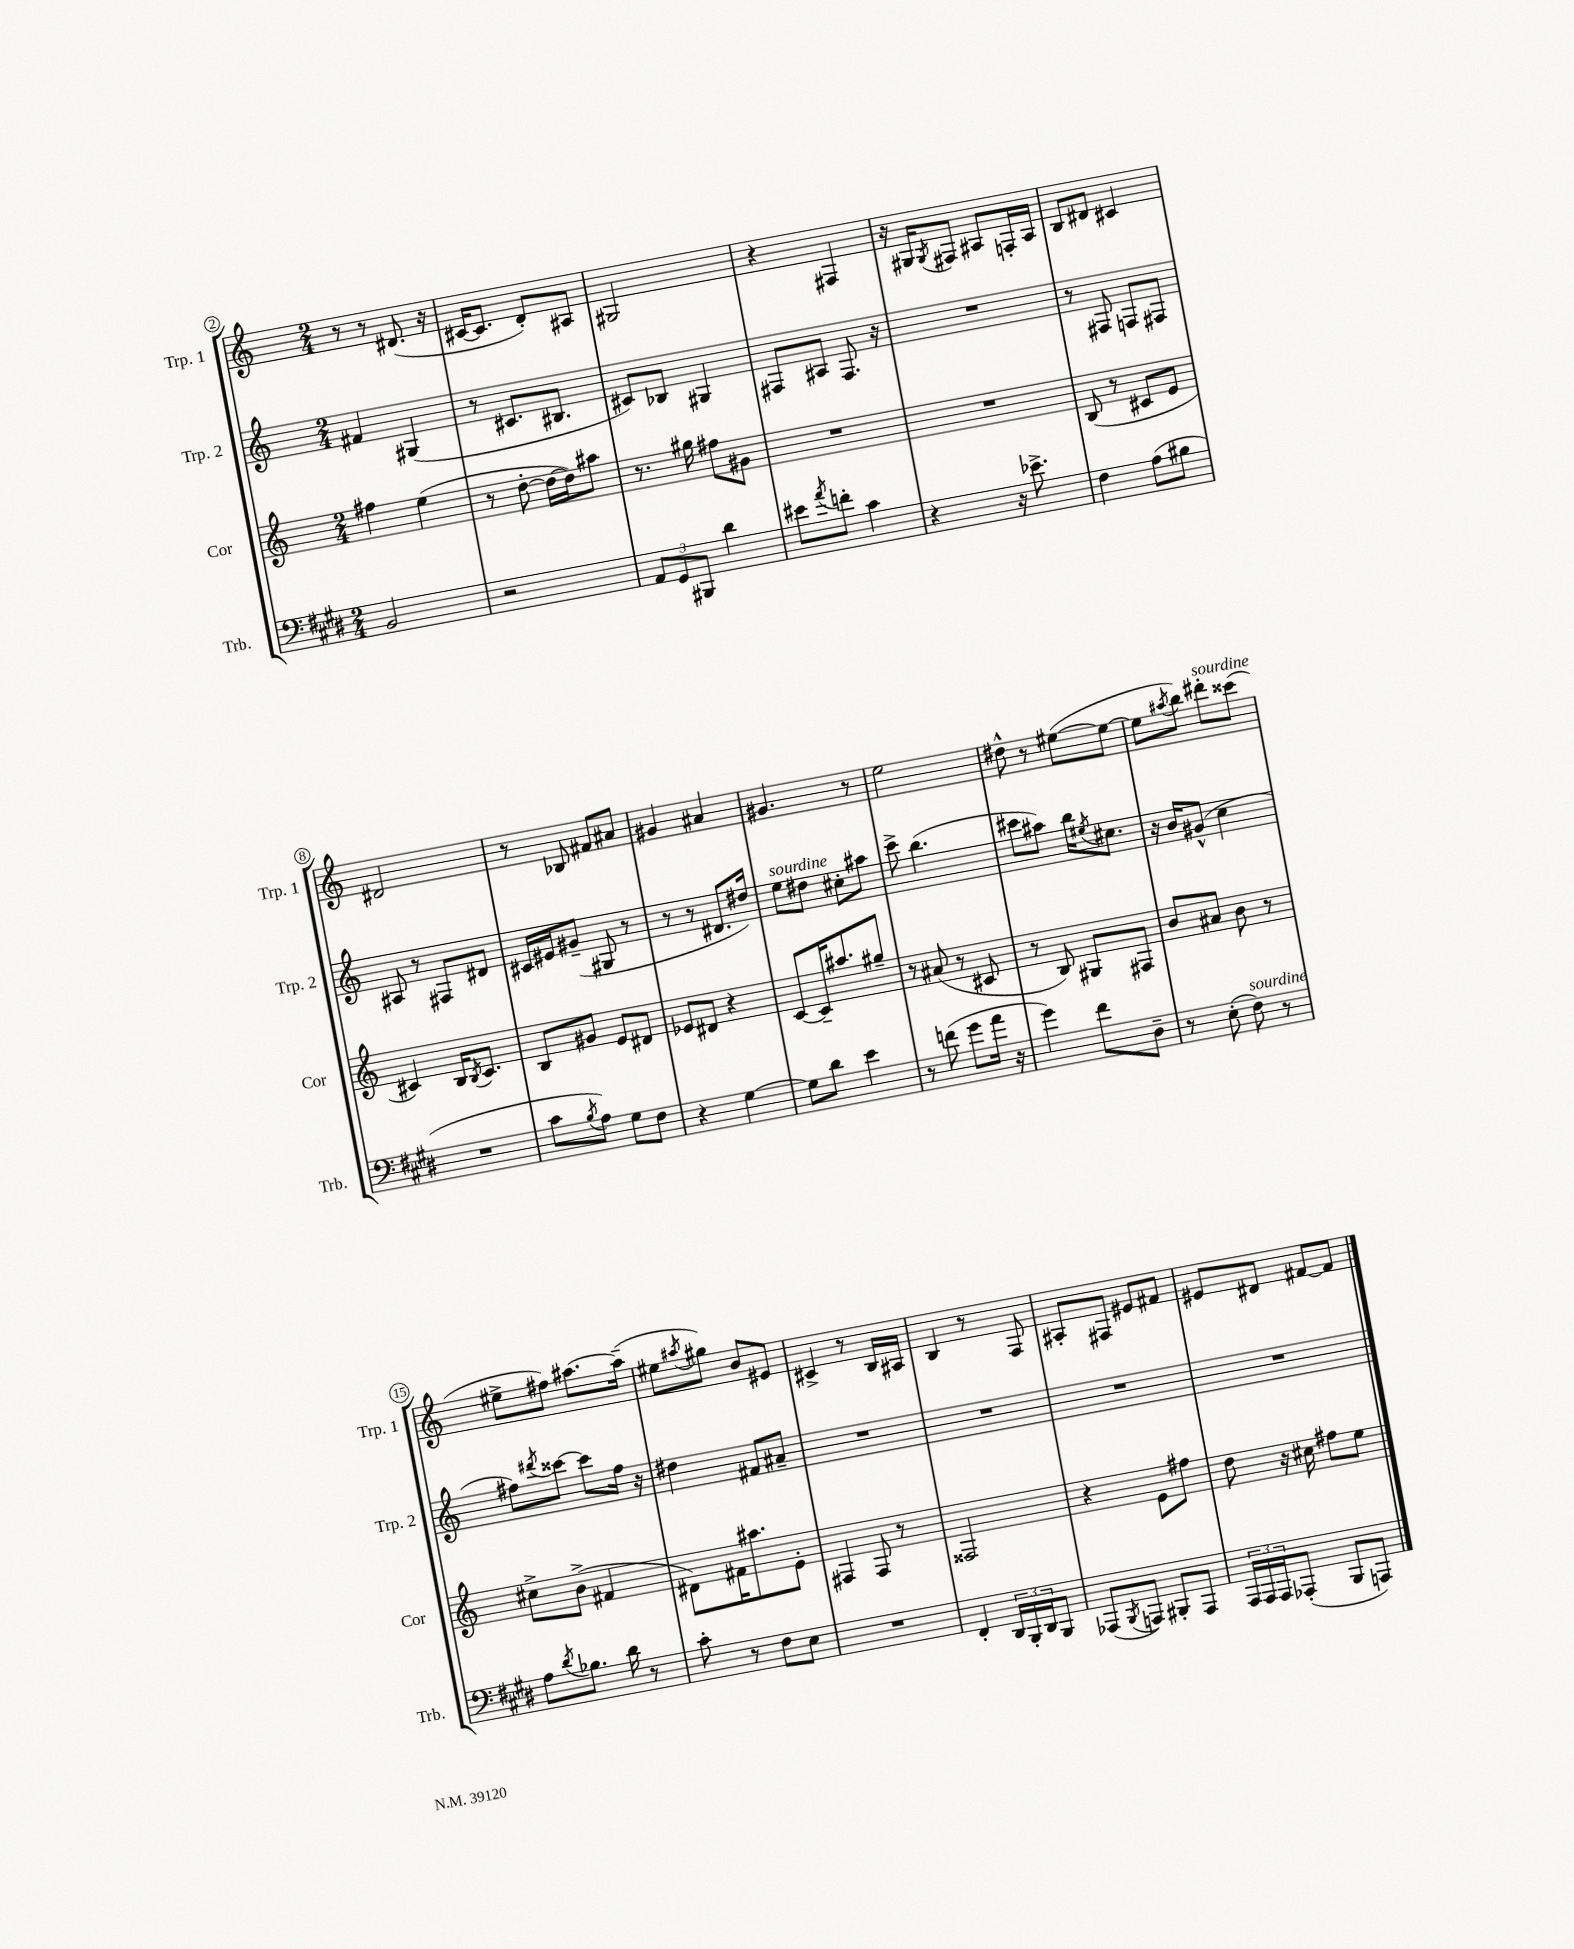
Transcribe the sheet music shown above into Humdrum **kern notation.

**kern	**kern	**kern	**kern
*staff4	*staff3	*staff2	*staff1
*clefF4	*clefG2	*clefG2	*clefG2
*k[f#c#g#d#]	*k[]	*k[]	*k[]
*M2/4	*M2/4	*M2/4	*M2/4
2BB	4ff#	4f#	8r
.	.	.	8r
.	(4ee	(4G#	(8.d#
.	.	.	16r
=	=	=	=
2r	8r	8r	[16c#
.	.	.	8.c#]
.	[8dd'	8.c#	.
.	16dd_	.	8d')
.	16dd])	8.B#	.
.	8aa#	.	8A#
=	=	=	=
12AA	8.r	8c#)	2G#
12GG#	.	.	.
.	.	8B-	.
12BBB#	.	.	.
.	16gg#	.	.
4d#	8ff#	4G#	.
.	8g#	.	.
=	=	=	=
8e#	2r	8F#	4r
8qa	.	.	.
8f'	.	8A#	.
4c#	.	8.F#	4F#
.	.	16r	.
=	=	=	=
4r	2r	2r	16r
.	.	.	16G#
.	.	.	8qG#
.	.	.	8F#
16r	.	.	8A#
8.e-^	.	.	.
.	.	.	16F'
.	.	.	16A#
=	=	=	=
4F#	(8B	8r	8B
.	8r	8F#	8d#
(8A	8c#	8F	4c#
8B#	8e	8F#	.
=	=	=	=
2r	4c#)	8A#	2d#
.	.	8r	.
.	16B	8F#	.
.	8qB	.	.
.	8.c#	.	.
.	.	8d#	.
=	=	=	=
8c#	8B	16c#	8r
.	.	16e#	.
8qB	.	.	.
8A)	8g#	(8g#~	8B-
8G#	8e	8G#	8f#
8F#	8d#	8r	8a#
=	=	=	=
4r	8e-	8r	4g#
.	8d#	8r	.
[4G#	4r	8.d#	4a#
.	.	16dd#)	.
=	=	=	=
8G#]	[8c	8ee	4.g#
8d#	16c~]	8dd#	.
.	8.aa#	.	.
4e	.	8cc#'	.
.	8gg#~	8aa#	8r
=	=	=	=
8r	8r	8ccc^	2ee
(8f	(8a#	(4.bb	.
8g#	8r	.	.
16a	8c#	.	.
16r	.	.	.
=	=	=	=
4g#)	8r	8ccc#	8dd#^^
.	8B)	8aa#)	8r
8f#	8G#	16bb	([8ee#
.	.	8qee#	.
.	.	8.cc#	.
8D#~	8F#	.	8ee#_
=	=	=	=
8r	8b	16r	8ee#]
.	.	16b	.
.	.	.	8qaa#
(8E'	8a#	(8g#^^	8bb)
8F#)	8b	4cc	8ddd#'
8r	8r	.	(8ccc##
=	=	=	=
8A	8cc#^	8ff#)	8ee#^
8qd#	.	8qddd#	.
8.B-	(8b^	[8ccc##	8ff#)
.	4f#	8ccc##]	[8.aa#
16d#	.	.	.
8r	.	16ff#	.
.	.	16r	(16aa#~]
=	=	=	=
8c#'	8d#)	4dd#	8ee#
.	.	.	8qaa#
8r	16f#	.	8gg#)
.	8.aa#	.	.
8F#	.	8f#	8b
8E	8e'	8a#~	8e#
=	=	=	=
2r	4F#	2r	4c#^
.	8F#	.	8r
.	8r	.	16B
.	.	.	16A#
=	=	=	=
4FF#'	2F##	2r	4B
24DD#	.	.	8r
24BBB'	.	.	.
24DD#	.	.	.
8BBB	.	.	8F
=	=	=	=
(8AAA-	4r	2r	8A#'
8qBBB	.	.	.
8AAA)	.	.	8F#
8BBB#'	8e	.	8e#
8AAA	8ff#	.	8f#
=	=	=	=
24AAA	8dd	2r	8e#
24AAA	.	.	.
24AAA	.	.	.
(8AAA-'	16r	.	8d#
.	16cc#	.	.
8BBB	8ff#	.	[8f#
8AAA)	8ee	.	8f#]
==	==	==	==
*-	*-	*-	*-
